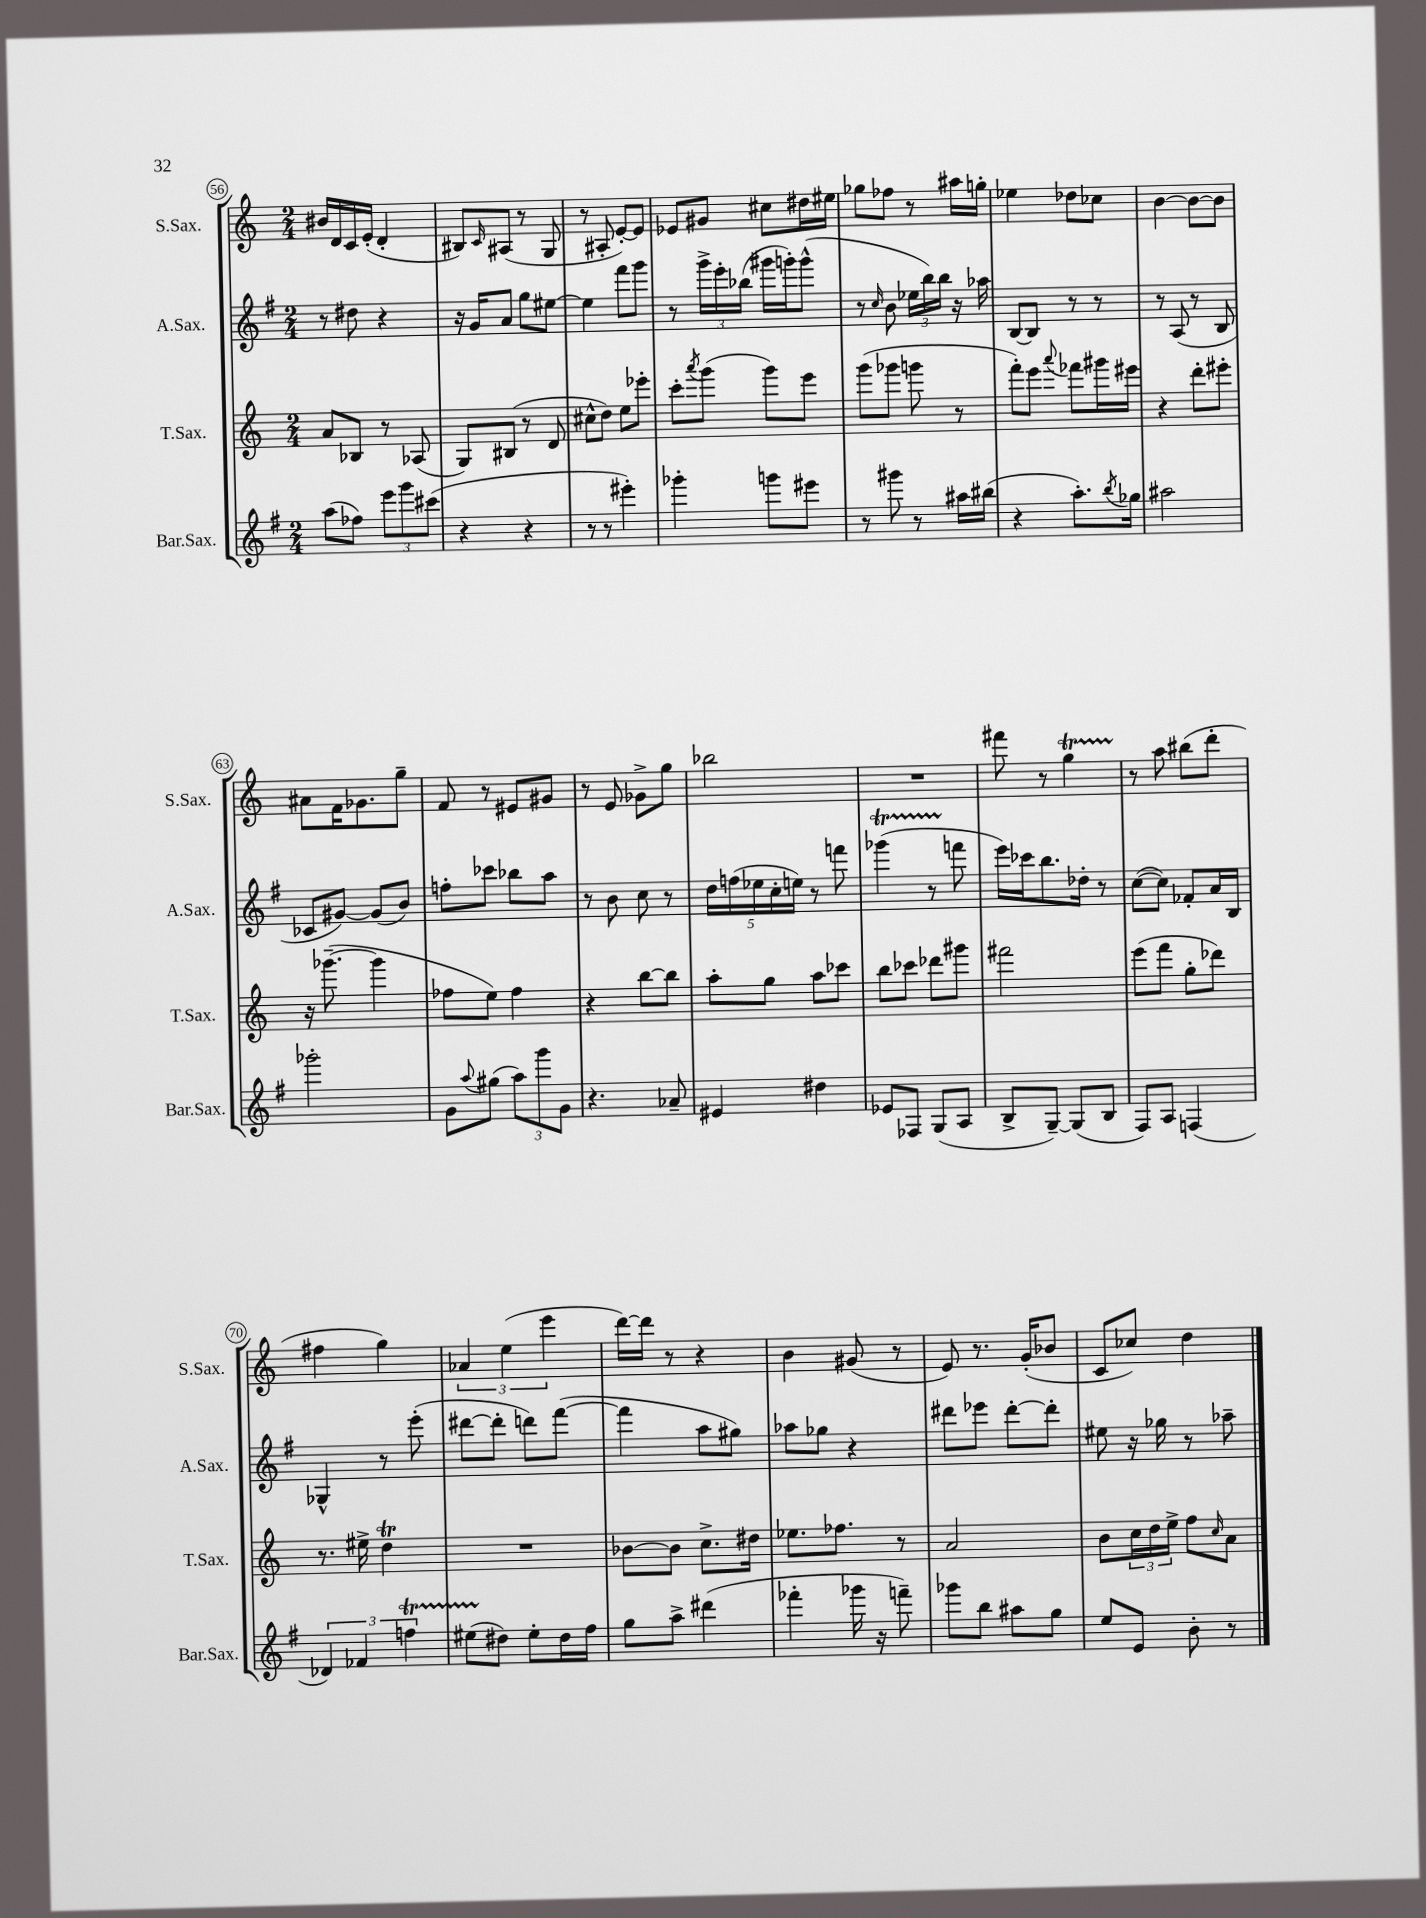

**kern	**kern	**kern	**kern
*staff4	*staff3	*staff2	*staff1
*clefG2	*clefG2	*clefG2	*clefG2
*k[f#]	*k[]	*k[f#]	*k[]
*M2/4	*M2/4	*M2/4	*M2/4
(8aa	8a	8r	16b#
.	.	.	16d
8ff-)	8B-	8dd#	16c
.	.	.	(16e'
12eee	8r	4r	4d'
12ggg	.	.	.
.	(8A-	.	.
(12ccc#	.	.	.
=	=	=	=
4r	8G)	16r	8B#)
.	.	16g	.
.	.	.	16qqc
.	(8B#	8a	(8A#
4r	8r	8gg	8r
.	8d	[8ee#	8G
=	=	=	=
8r	8cc#^^	4ee#]	8r
8r	8dd)	.	8A#'
4eee#')	8ee	8fff#	[8e')
.	8eee-'	8ggg	8e]
=	=	=	=
4ggg-'	8ccc'	8r	8e-
.	8qaaa	.	.
.	(8ggg	24ggg^	8g#
.	.	24eee'	.
.	.	(24bb-	.
8ggg	8ggg)	16ggg#	8cc#
.	.	16ggg')	.
8eee#	8eee	(8ggg^^	16dd#
.	.	.	16ee#
=	=	=	=
8r	(8ggg	8r	8gg-
.	.	16qqcc	.
8ggg#	8ggg-	8b	8ff-
8r	8ggg	24ee-	8r
.	.	24bb)	.
.	.	24bb	.
16aa#	8r	16r	16aa#
(16bb#	.	16aa-	16gg'
=	=	=	=
4r	8fff')	[8B	4ee-
.	8eee	8B]	.
.	8qqaaa	.	.
8.aa')	8fff-	8r	8dd-
.	16ggg#	8r	8cc-
8qbb	.	.	.
16gg-	16eee#	.	.
=	=	=	=
2aa#	4r	8r	[4b
.	.	(8A	.
.	8ddd'	8r	8b_
.	8eee#'	8B	8b]
=	=	=	=
2ggg-'	16r	8c-	8a#
.	([8.ggg-~	.	.
.	.	[8g#)	16f
.	.	.	8.g-
.	4ggg-]	(8g#]	.
.	.	8b)	8gg~
=	=	=	=
8g	8ff-	8ff'	8f
8qqaa	.	.	.
(8gg#	8ee)	8ccc-	8r
12aa)	4ff-	8bb-	8e#
12ggg	.	.	.
.	.	8aa	8g#
12g	.	.	.
=	=	=	=
4.r	4r	8r	8r
.	.	8b	8e
.	[8bb	8cc	8g-^
8a-~	8bb]	8r	8gg
=	=	=	=
4e#	8aa'	20dd	2bb-
.	.	(20ff	.
.	.	20ee-	.
.	8gg	.	.
.	.	20cc'	.
.	.	20ee)	.
4dd#	8aa	8r	.
.	8ccc-	8fff	.
=	=	=	=
8e-	8bb	(4ggg-	2r
8F-	8ccc-	.	.
(8G	8ddd-	8r	.
8A	8ggg#	8fff	.
=	=	=	=
8B^	2fff#	16eee)	8fff#
.	.	16ccc-	.
[8G~)	.	8.bb	8r
(8G]	.	.	4gg
.	.	16dd-'	.
8B	.	8r	.
=	=	=	=
8F#)	(8eee	([8cc	8r
8A	8fff	8cc])	8aa
(4F	8gg'	8f-'	(8bb#
.	8ddd-)	16a	8ddd'
.	.	16B	.
=	=	=	=
6d-)	8.r	4G-^^	4ff#
6f-	.	.	.
.	16ee#^	.	.
.	4dd	8r	4gg)
6ff	.	.	.
.	.	(8eee'	.
=	=	=	=
(8ee#	2r	[8ddd#	6a-
8dd#)	.	8ddd#']	.
.	.	.	(6ee
8ee#'	.	8ddd)	.
.	.	.	6eee
16dd#	.	([8fff#	.
16ff#	.	.	.
=	=	=	=
8gg	[8b-	4fff#]	[16ddd)
.	.	.	16ddd]
8aa^	8b-]	.	8r
(4ddd#	8.cc^	8aa	4r
.	.	8gg#)	.
.	16dd#	.	.
=	=	=	=
4fff-'	8.ee-	8aa-	4b
.	.	8gg-	.
.	8.ff-	.	.
16ggg-	.	4r	(8g#
16r	.	.	.
8fff~)	8r	.	8r
=	=	=	=
8ggg-	2a	8ddd#	8e)
8bb	.	8eee-	8.r
8aa#	.	[8ddd#'	.
.	.	.	(16g'
8gg	.	8ddd#']	8b-
=	=	=	=
8ee	8b	8ee#	8c
8e	24cc	16r	8cc-)
.	24dd	.	.
.	.	16gg-	.
.	24ee^	.	.
8b'	8ff	8r	4dd
.	16qqcc	.	.
8r	8a	8aa-~	.
==	==	==	==
*-	*-	*-	*-
